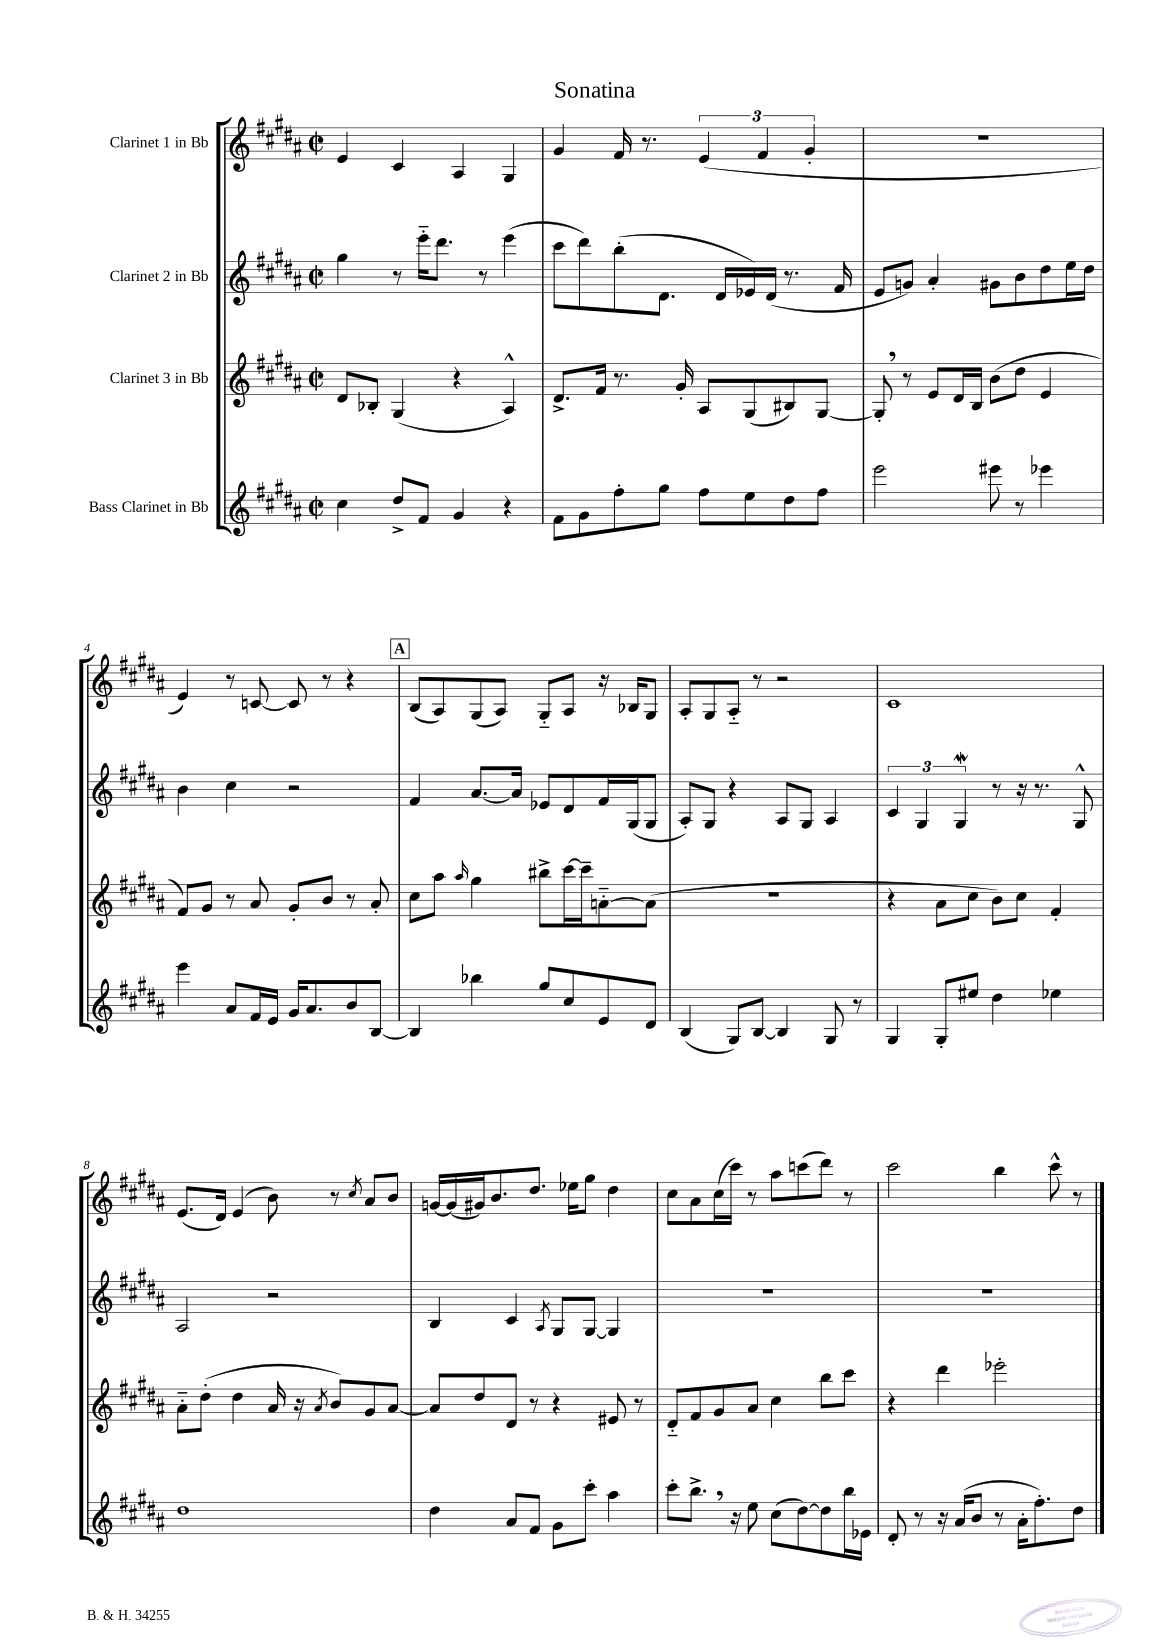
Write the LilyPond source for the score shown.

\header { title = "Sonatina" }
<<
\new StaffGroup <<
\new Staff = "s0" \with { instrumentName = "Clarinet 1 in Bb" } {
    \clef treble \key b \major \defaultTimeSignature \time 2/2
    \autoBeamOff e'4 cis'4 ais4 gis4 |
    gis'4 fis'16 r8. \tuplet 3/2 { e'4( fis'4 gis'4-. } |
    R1 |
    e'4) r8 c'8~ c'8 r8 r4 |
    \mark \markup { \box "A" } b8[( ais8) gis8( ais8]) gis8[-_ ais8] r16 bes16[ gis8] |
    ais8[-. gis8 ais8]-_ r8 r2 |
    cis'1 |
    e'8.[( dis'16]) e'4( b'8) r8 \acciaccatura { cis''8 } ais'8[ b'8] |
    g'16[~ g'16( gis'16) b'8. dis''8.] ees''16[ gis''8] dis''4 |
    cis''8[ ais'8 cis''16( cis'''16]) r8 ais''8[ c'''8( dis'''8]) r8 |
    cis'''2 b''4 cis'''8-^ r8 \bar "|." |
}
\new Staff = "s1" \with { instrumentName = "Clarinet 2 in Bb" } {
    \clef treble \key b \major \defaultTimeSignature \time 2/2
    \autoBeamOff gis''4 r8 e'''16[-_ dis'''8.] r8 e'''4( |
    cis'''8[ dis'''8) b''8-.( dis'8.] dis'16[ ees'16) dis'16]( r8. fis'16 |
    e'8[ g'8]) ais'4-. gis'8[ b'8 dis''8 e''16 dis''16] |
    b'4 cis''4 r2 |
    \mark \markup { \box "A" } fis'4 ais'8.[~ ais'16] ees'8[ dis'8 fis'16 gis16( gis8] |
    ais8[-.) gis8] r4 ais8[ gis8] ais4 |
    \tuplet 3/2 { cis'4 gis4 gis4\mordent } r8 r16 r8. gis8-^ |
    ais2 r2 |
    b4 cis'4 \acciaccatura { ais8 } gis8[ gis8]~ gis4 |
    R1 |
    R1 \bar "|." |
}
\new Staff = "s2" \with { instrumentName = "Clarinet 3 in Bb" } {
    \clef treble \key b \major \defaultTimeSignature \time 2/2
    \autoBeamOff dis'8[ bes8]-. gis4( r4 ais4-^) |
    dis'8.[-> fis'16] r8. gis'16-. ais8[ gis8( bis8) gis8]~ |
    gis8-. \breathe r8 e'8[ dis'16 b16] b'8[( dis''8] e'4 |
    fis'8[) gis'8] r8 ais'8 gis'8[-. b'8] r8 ais'8-. |
    \mark \markup { \box "A" } cis''8[ ais''8] \grace { ais''16 } gis''4 bis''8[-> cis'''16~ cis'''16-- a'8~-_ a'8]( |
    r1 |
    r4 ais'8[ cis''8] b'8[) cis''8] fis'4-. |
    ais'8[-_ dis''8]-.( dis''4 ais'16 r16 \acciaccatura { ais'8 } b'8[) gis'8 ais'8]~ |
    ais'8[ dis''8 dis'8] r8 r4 eis'8 r8 |
    dis'8[-_ fis'8 gis'8 ais'8] cis''4 b''8[ cis'''8] |
    r4 dis'''4 ees'''2-. \bar "|." |
}
\new Staff = "s3" \with { instrumentName = "Bass Clarinet in Bb" } {
    \clef treble \key b \major \defaultTimeSignature \time 2/2
    \autoBeamOff cis''4 dis''8[-> fis'8] gis'4 r4 |
    fis'8[ gis'8 fis''8-. gis''8] fis''8[ e''8 dis''8 fis''8] |
    e'''2 eis'''8 r8 ees'''4 |
    e'''4 ais'8[ fis'16 e'16] gis'16[ ais'8. b'8 b8]~ |
    \mark \markup { \box "A" } b4 bes''4 gis''8[ cis''8 e'8 dis'8] |
    b4( gis8[) b8]~ b4 gis8 r8 |
    gis4 gis8[-. eis''8] dis''4 ees''4 |
    dis''1 |
    dis''4 ais'8[ fis'8] gis'8[ cis'''8]-. ais''4 |
    cis'''8[-. b''8.]-> \breathe r16 e''8 cis''8[( dis''8~) dis''8 b''16 ees'16] |
    dis'8-. r8 r16 ais'16[( b'8] r8 ais'16[-. fis''8.-.) dis''8] \bar "|." |
}
>>
>>
